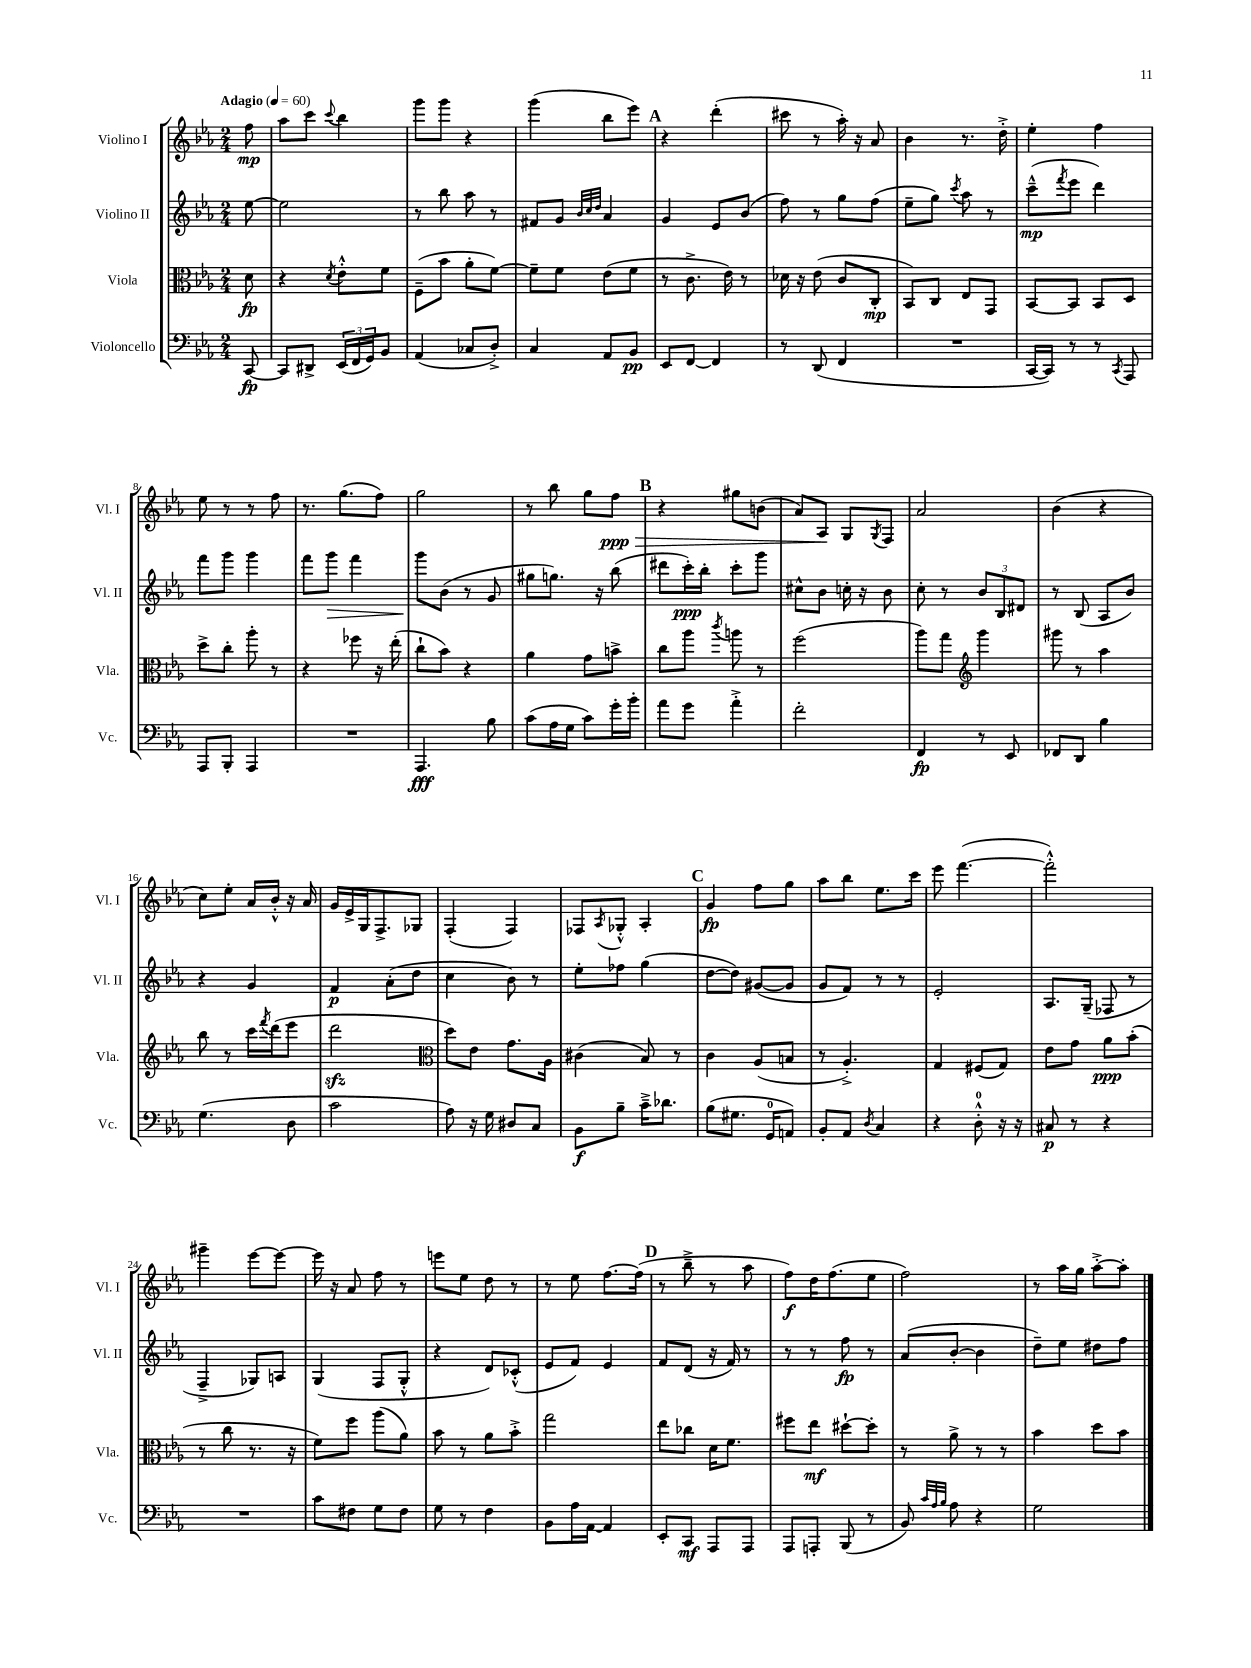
<<
\new StaffGroup <<
\new Staff = "s0" \with { instrumentName = "Violino I" shortInstrumentName = "Vl. I" } {
    \clef treble \key ees \major \numericTimeSignature \time 2/4 \partial 8 \tempo "Adagio" 4 = 60
    f''8\mp |
    aes''8 c'''8 \appoggiatura { c'''8 } bes''4 |
    g'''8 g'''8 r4 |
    g'''4( bes''8 ees'''8) |
    \mark \markup { \bold "A" } r4 d'''4-.( |
    cis'''8 r8 aes''16-.) r16 aes'8 |
    bes'4 r8. d''16-.-> |
    ees''4-. f''4 |
    ees''8 r8 r8 f''8 |
    r8. g''8.( f''8) |
    g''2 |
    r8 bes''8 g''8 f''8\ppp\> |
    \mark \markup { \bold "B" } r4 gis''8 b'8( |
    aes'8) aes8\! g8 \acciaccatura { g8 } f8 |
    aes'2 |
    bes'4( r4 |
    c''8) ees''8-. aes'16 bes'16-.-^ r16 aes'16 |
    g'16 ees'16-> g16 f8.-> ges8 |
    f4-.( f4) |
    fes8 \acciaccatura { aes8 } ges8-.-^ aes4-. |
    \mark \markup { \bold "C" } g'4\fp f''8 g''8 |
    aes''8 bes''8 ees''8. c'''16 |
    ees'''8 f'''4.~( |
    f'''2-.-^) |
    gis'''4-- ees'''8~ ees'''8~ |
    ees'''16 r16 aes'8 f''8 r8 |
    e'''8 ees''8 d''8 r8 |
    r8 ees''8 f''8.~ f''16( |
    \mark \markup { \bold "D" } r8 bes''8---> r8 aes''8 |
    f''8\f) d''16 f''8.( ees''8 |
    f''2) |
    r8 aes''16 g''16 aes''8~-.-> aes''8-. \bar "|." |
}
\new Staff = "s1" \with { instrumentName = "Violino II" shortInstrumentName = "Vl. II" } {
    \clef treble \key ees \major \numericTimeSignature \time 2/4 \partial 8
    ees''8~ |
    ees''2 |
    r8 bes''8 aes''8 r8 |
    fis'8 g'8 \grace { bes'32 c''32 d''32 } aes'4 |
    \mark \markup { \bold "A" } g'4 ees'8 bes'8( |
    f''8) r8 g''8 f''8( |
    ees''8-- g''8) \acciaccatura { c'''8 } aes''8 r8 |
    c'''8---^\mp( \acciaccatura { f'''8 } ees'''8 d'''4) |
    f'''8 g'''8 g'''4 |
    f'''8 g'''8\> f'''4 |
    g'''8\! bes'8( r8 g'8 |
    gis''8 g''8.) r16 bes''8( |
    \mark \markup { \bold "B" } dis'''8 c'''16-.\ppp) bes''16-. c'''8-. g'''8 |
    cis''8-^ bes'8 c''16-. r16 bes'8 |
    c''8-. r8 \tuplet 3/2 { bes'8 bes8 dis'8 } |
    r8 bes8( aes8 bes'8) |
    r4 g'4 |
    f'4\p aes'8-.( d''8 |
    c''4 bes'8) r8 |
    ees''8-. fes''8 g''4( |
    \mark \markup { \bold "C" } d''8~ d''8) gis'8~( gis'8 |
    g'8 f'8) r8 r8 |
    ees'2-. |
    aes8. g16--( fes8 r8 |
    f4---> ges8) a8 |
    g4( f8 g8-.-^ |
    r4 d'8) ces'8-.-^( |
    ees'8 f'8) ees'4 |
    \mark \markup { \bold "D" } f'8 d'8( r16 f'16) r8 |
    r8 r8 f''8\fp r8 |
    aes'8( bes'8~-. bes'4 |
    d''8--) ees''8 dis''8 f''8 \bar "|." |
}
\new Staff = "s2" \with { instrumentName = "Viola" shortInstrumentName = "Vla." } {
    \clef alto \key ees \major \numericTimeSignature \time 2/4 \partial 8
    d'8\fp |
    r4 \acciaccatura { d'8 } ees'8-.-^ f'8 |
    f8--( bes'8 aes'8-. f'8~) |
    f'8-- f'8 ees'8( f'8 |
    \mark \markup { \bold "A" } r8 c'8.-> ees'16) r8 |
    des'16 r16 ees'8( c'8 c8-.\mp |
    bes,8) c8 ees8 g,8 |
    bes,8~ bes,8 bes,8 d8 |
    d''8-> c''8-. aes''8-. r8 |
    r4 fes''8 r16 ees''16-.( |
    c''8-! bes'8) r4 |
    aes'4 g'8 b'8-> |
    \mark \markup { \bold "B" } c''8 aes''8 \acciaccatura { c'''8 } a''8 r8 |
    f''2( |
    aes''8) g''8 \clef treble g'''4 |
    gis'''8 r8 aes''4 |
    bes''8 r8 c'''16 \acciaccatura { f'''8 } d'''16( ees'''8 |
    d'''2\sfz |
    \clef alto d''8) ees'8 g'8. aes16 |
    cis'4( bes8) r8 |
    \mark \markup { \bold "C" } c'4 aes8( b8 |
    r8 aes4.-.->) |
    g4 fis8( g8) |
    ees'8 g'8 aes'8\ppp bes'8-.( |
    r8 c''8 r8. r16 |
    f'8) f''8 aes''8( aes'8) |
    bes'8 r8 aes'8 bes'8-.-> |
    g''2 |
    \mark \markup { \bold "D" } ees''8 ces''8 d'16 f'8. |
    fis''8 ees''8\mf dis''8~-! dis''8-. |
    r8 aes'8-> r8 r8 |
    bes'4 d''8 bes'8 \bar "|." |
}
\new Staff = "s3" \with { instrumentName = "Violoncello" shortInstrumentName = "Vc." } {
    \clef bass \key ees \major \numericTimeSignature \time 2/4 \partial 8
    c,8~\fp |
    c,8 dis,8-> \tuplet 3/2 { ees,16( f,16 g,16) } bes,8 |
    aes,4( ces8 d8-.->) |
    c4 aes,8 bes,8\pp |
    \mark \markup { \bold "A" } ees,8 f,8~ f,4 |
    r8 d,8( f,4 |
    R2 |
    c,16~ c,16) r8 r8 \acciaccatura { c,8 } aes,,8 |
    aes,,8 bes,,8-. aes,,4 |
    R2 |
    aes,,4.\fff bes8 |
    c'8( aes16 g16 c'8) g'16-. bes'16-. |
    \mark \markup { \bold "B" } aes'8 g'8 aes'4-.-> |
    f'2-. |
    f,4\fp r8 ees,8 |
    fes,8 d,8 bes4 |
    g4.( d8 |
    c'2 |
    aes8) r16 g16 dis8 c8 |
    bes,8\f bes8-- c'16---> des'8. |
    \mark \markup { \bold "C" } bes8( gis8. g,16-0 a,8) |
    bes,8-. aes,8 \acciaccatura { d8 } c4 |
    r4 d8-0-.-^ r16 r16 |
    cis8\p r8 r4 |
    R2 |
    c'8 fis8 g8 fis8 |
    g8 r8 f4 |
    bes,8 aes16 aes,16~ aes,4 |
    \mark \markup { \bold "D" } ees,8-. c,8\mf aes,,8 aes,,8 |
    aes,,8 a,,8-. bes,,8( r8 |
    bes,8) \grace { c'32 aes32 bes32 } aes8 r4 |
    g2 \bar "|." |
}
>>
>>
